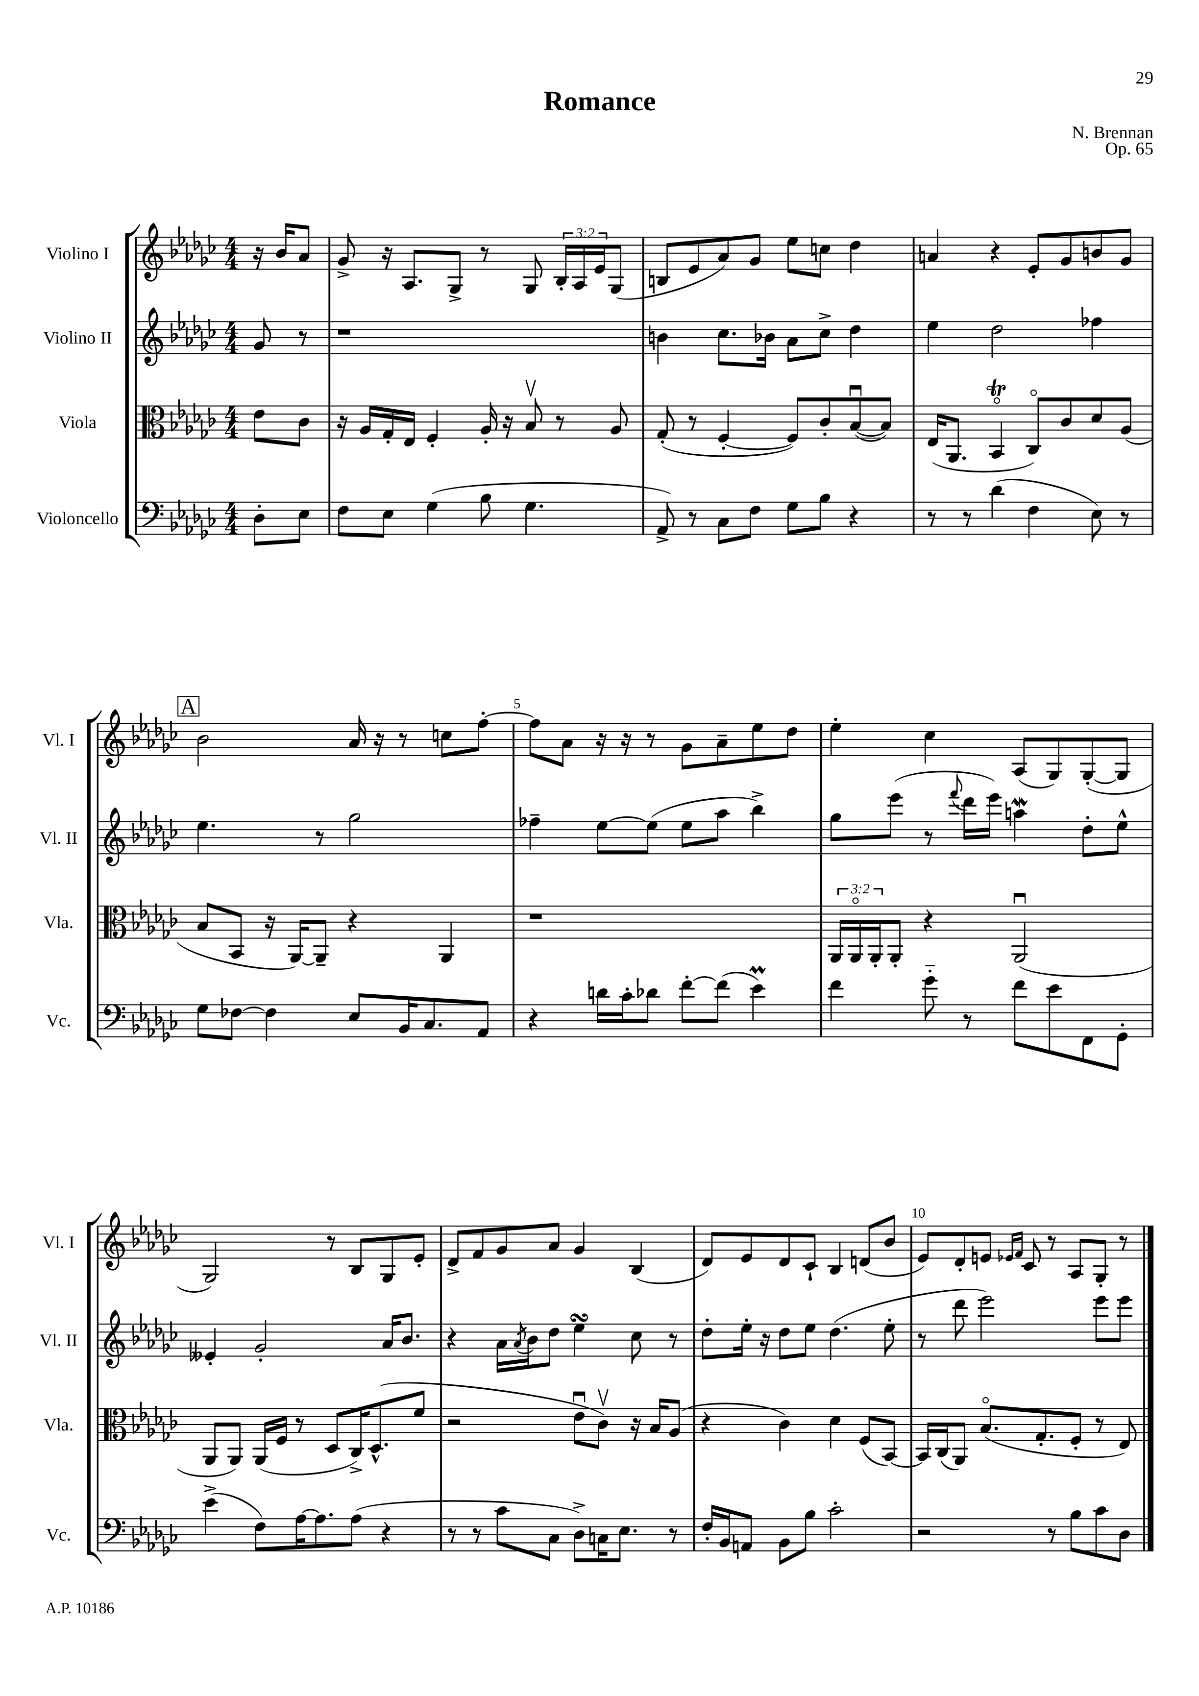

**kern	**kern	**kern	**kern
*staff4	*staff3	*staff2	*staff1
*clefF4	*clefC3	*clefG2	*clefG2
*k[b-e-a-d-g-c-]	*k[b-e-a-d-g-c-]	*k[b-e-a-d-g-c-]	*k[b-e-a-d-g-c-]
*M4/4	*M4/4	*M4/4	*M4/4
8D-'\L	8e-\L	8g-/	16r
.	.	.	16b-/LK
8E-\J	8c-\J	8r	8a-/J
=	=	=	=
8F\L	16r	1r	8g-^/
.	16A-/LL	.	.
8E-\J	16G-'/	.	16r
.	16E-/JJ	.	8.A-/L
(4G-\	4F'/	.	.
.	.	.	8G-^/J
8B-\	16A-'/	.	8r
.	16r	.	.
4.G-\	8B-v/	.	8G-/
.	8r	.	24B-'/LL
.	.	.	24A-/
.	.	.	24e-/J
.	8A-/	.	(8G-/J
=	=	=	=
8AA-^/)	(8G-'/	4b\	8B/L
8r	8r	.	8e-/
8C-\L	[4F'/	8.cc-\L	8a-/)
8F\J	.	.	8g-/J
.	.	16b-\Jk	.
8G-\L	8F/]L)	8a-\L	8ee-\L
8B-\J	8c-'/	8cc-^\J	8cc\J
4r	([8B-u/	4dd-\	4dd-\
.	8B-/]J)	.	.
=	=	=	=
8r	(16E-/LK	4ee-\	4a/
.	8.AA-/J	.	.
8r	.	.	.
(4d-\	4BB-o/	2dd-\	4r
4F\	8C-o/L)	.	8e-'/L
.	8c-/	.	8g-/
8E-\)	8d-/	4ff-\	8b/
8r	(8A-/J	.	8g-/J
=	=	=	=
8G-\L	8B-/L	4.ee-\	2b-\
[8F-\J	8BB-/J	.	.
4F-\]	16r	.	.
.	[16AA-/LK)	.	.
.	8AA-~/]J	8r	.
8E-/L	4r	2gg-\	16a-/
.	.	.	16r
16BB-/K	.	.	8r
8.C-/	.	.	.
.	4AA-/	.	8cc\L
8AA-/J	.	.	[8ff'\J
=	=	=	=
4r	1r	4ff-~\	8ff\]L
.	.	.	8a-\J
16d\LL	.	[8ee-\L	16r
16c-'\J	.	.	16r
8d-\J	.	(8ee-\]J	8r
[8f'\L	.	8ee-\L	8g-\L
(8f\]J	.	8aa-\J	8a-~\
4e-\)	.	4bb-^\)	8ee-\
.	.	.	8dd-\J
=	=	=	=
4f\	24AA-/LL	8gg-\L	4ee-'\
.	24AA-o/	.	.
.	24AA-'/J	.	.
.	8AA-'/J	(8eee-\J	.
8g-'~\	4r	8r	4cc-\
.	.	8qqfff/	.
8r	.	16ddd-\LL	.
.	.	16eee-\JJ)	.
8f\L	(2AA-u/	4aa\	(8A-/L
8e-\	.	.	8G-/)
8FF\	.	8dd-'\L	([8G-'/
8GG-'\J	.	8ee-^^\J	8G-/]J
=	=	=	=
(4e-^\	8AA-/L	4e--'/	2G-/)
.	8AA-/J)	.	.
8F\L)	(16AA-/LL	2g-'/	.
.	16F/JJ	.	.
[16A-\K	8r	.	.
8.A-\]	.	.	.
.	8D-/L	.	8r
(8A-\J	16C-^/K)	.	8B-/L
.	(8.D-^^/	.	.
4r	.	16a-/LK	8G-/
.	.	8.b-/J	.
.	8f/J	.	8e-'/J
=	=	=	=
8r	2r	4r	8d-^/L
8r	.	.	8f/
8c-\L	.	16a-\LL	8g-/
.	.	8qa-/	.
.	.	16b-\J	.
8C-\J	.	8dd-\J	8a-/J
8D-^\L)	8e-u\L	4ee-\	4g-/
16C\K	8c-v\J)	.	.
8.E-\J	.	.	.
.	16r	8cc-\	(4B-/
.	16B-/LK	.	.
8r	(8A-/J	8r	.
=	=	=	=
16F'/LL	4r	8dd-'\L	8d-/L)
16BB-/J	.	.	.
8AA/J	.	16ee-'\Jk	8e-/
.	.	16r	.
8BB-\L	4c-\)	8dd-\L	8d-/
8B-\J	.	8ee-\J	8c-`/J
2c-'\	4d-\	(4.dd-\	4B-/
.	(8F/L	.	(8d/L
.	[8BB-/J)	8ee-'\	8b-/J
=	=	=	=
2r	16BB-/]LL	8r	8e-/L)
.	(16C-/J	.	.
.	8AA-/J)	8ddd-\	8d-'/
.	(8.B-o/L	2eee-\)	8e/J
.	.	.	16qqe-/LL
.	.	.	16qqf/JJ
.	.	.	8c-/
.	8.G-'/	.	.
8r	.	.	8r
8B-\L	8F'/J	.	8A-/L
8c-\	8r	8eee-\L	8G-'/J
8D-\J	8E-/)	8eee-\J	8r
==	==	==	==
*-	*-	*-	*-
